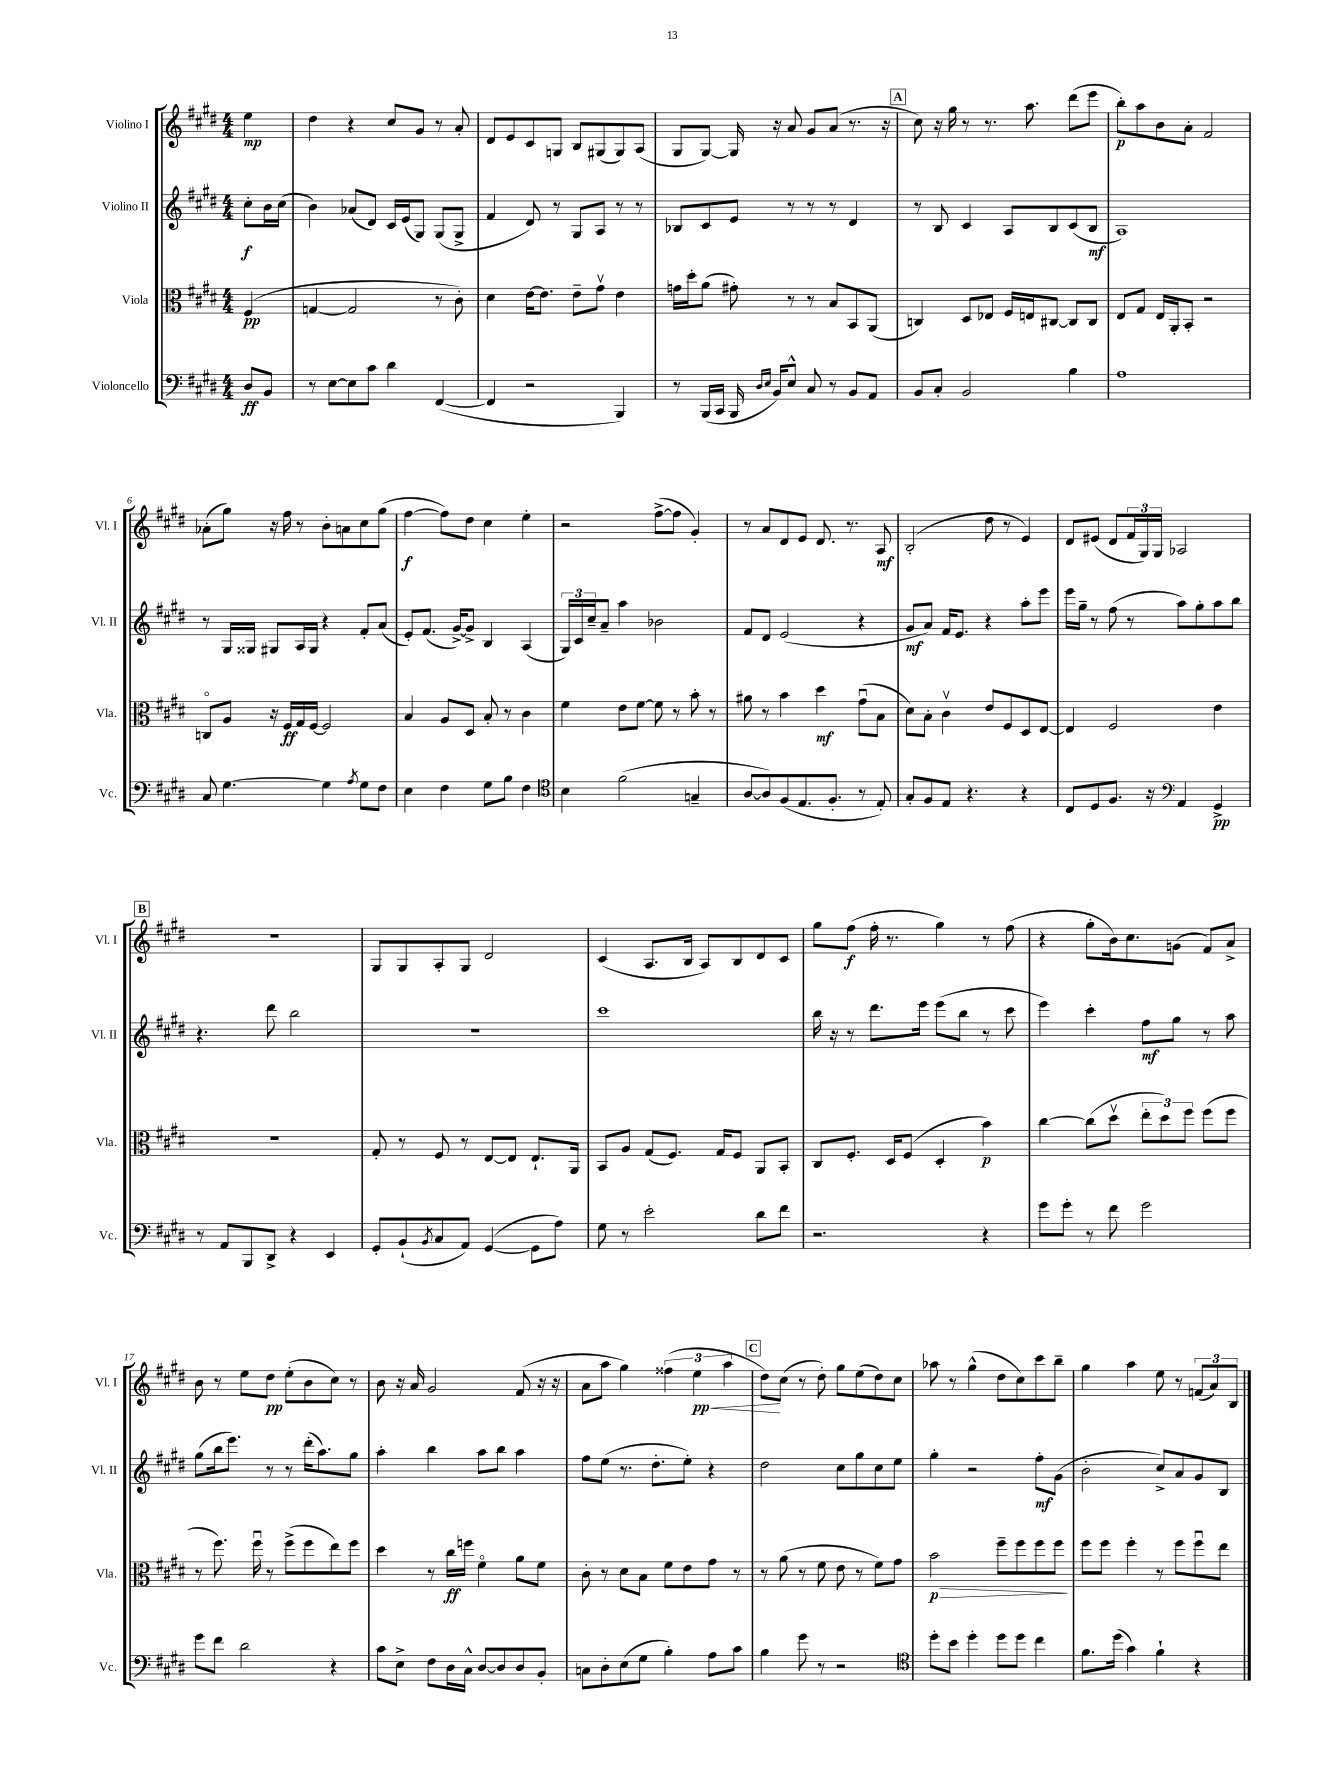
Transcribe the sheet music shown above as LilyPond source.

<<
\new StaffGroup <<
\new Staff = "s0" \with { instrumentName = "Violino I" shortInstrumentName = "Vl. I" } {
    \clef treble \key e \major \numericTimeSignature \time 4/4 \partial 4
    e''4\mp |
    dis''4 r4 cis''8 gis'8 r8 a'8-. |
    dis'8 e'8 cis'8 g8 b8 gis8( gis8) a8( |
    gis8 gis8~) gis16 r16 a'8 gis'8 a'8( r8. r16 |
    \mark \markup { \box "A" } cis''8) r16 gis''16 r8 r8. a''8. dis'''8( e'''8 |
    b''8-.\p) a''8 b'8 a'8-. fis'2 |
    aes'8-.( gis''8) r16 fis''16 r8 b'8-. a'8 cis''8 gis''8( |
    fis''4~\f fis''8) dis''8 cis''4 e''4-. |
    r2 fis''8~->( fis''8 gis'4-.) |
    r8 a'8 dis'8 e'8 dis'8. r8. a8\mf |
    b2-.( dis''8 r8 e'4) |
    dis'8 eis'8( dis'8 \tuplet 3/2 { fis'16 gis16) gis16 } aes2 |
    \mark \markup { \box "B" } R1 |
    gis8 gis8 a8-. gis8 dis'2 |
    cis'4( a8. b16 a8) b8 dis'8 cis'8 |
    gis''8 fis''8\f( fis''16-. r8. gis''4) r8 fis''8( |
    r4 gis''8-. b'16) cis''8. g'8( fis'8) a'8-> |
    b'8 r8 e''8 dis''8\pp e''8-.( b'8 cis''8) r8 |
    b'8 r16 a'16 gis'2 fis'8( r16 r16 |
    a'8 a''8 gis''4) \tuplet 3/2 { fisis''4( e''4\pp\< a''4 } |
    \mark \markup { \box "C" } dis''8\!) cis''8( r8 dis''8-.) gis''8 e''8( dis''8) cis''8 |
    aes''8 r8 gis''4-^( dis''8 cis''8) cis'''8 b''8-- |
    gis''4 a''4 e''8 r8 \tuplet 3/2 { f'8( a'8) b8 } \bar "|." |
}
\new Staff = "s1" \with { instrumentName = "Violino II" shortInstrumentName = "Vl. II" } {
    \clef treble \key e \major \numericTimeSignature \time 4/4 \partial 4
    cis''8-.\f b'16 cis''16( |
    b'4) aes'8( dis'8) cis'16 e'16( gis8) gis8( gis8-> |
    fis'4 dis'8) r8 gis8 a8 r8 r8 |
    bes8 cis'8 e'8 r8 r8 r8 dis'4 |
    \mark \markup { \box "A" } r8 b8 cis'4 a8 b8 cis'8( b8\mf |
    a1) |
    r8 gis16 gisis16 gis8 a16 gis16 r4 fis'8-. a'8( |
    e'8-.) fis'8.( gis'16~->) gis'8-> b4 a4( |
    \tuplet 3/2 { gis16) cis'16 cis''16-- } a'8-- a''4 bes'2 |
    fis'8 dis'8 e'2( r4 |
    gis'8\mf a'8) fis'16 e'8. r4 a''8-. e'''8 |
    e'''16 gis''16-- r8 fis''8( r8 a''8) gis''8-. a''8 b''8 |
    \mark \markup { \box "B" } r4. dis'''8 b''2 |
    R1 |
    cis'''1 |
    b''16 r16 r8 dis'''8. e'''16 e'''8( b''8 r8 cis'''8 |
    e'''4) cis'''4-. fis''8\mf gis''8 r8 a''8 |
    gis''8( b''16 e'''8.) r8 r8 dis'''16-.( a''8.) gis''8 |
    a''4-. b''4 a''8 b''8 a''4 |
    fis''8 e''8( r8. dis''8.-. e''8-.) r4 |
    \mark \markup { \box "C" } dis''2 cis''8 gis''8 cis''8 e''8 |
    gis''4-. r2 fis''8-.\mf gis'8( |
    b'2-. cis''8->) a'8 gis'8 b8 \bar "|." |
}
\new Staff = "s2" \with { instrumentName = "Viola" shortInstrumentName = "Vla." } {
    \clef alto \key e \major \numericTimeSignature \time 4/4 \partial 4
    fis4\pp( |
    g4~ g2 r8 cis'8-.) |
    dis'4 e'16~ e'8. e'8-- gis'8\upbow e'4 |
    g'16 dis''16-. a'8( gis'8-.) r8 r8 b8 b,8 a,8( |
    \mark \markup { \box "A" } c4) dis8 ees8 fis16 e16 cis8~ cis8 cis8 |
    e8 gis8 e16 a,16-. b,8-. r2 |
    c8\flageolet a8 r16 fis16\ff gis16 fis16~ fis2 |
    b4 a8 dis8 b8-. r8 cis'4 |
    fis'4 e'8 fis'8~ fis'8 r8 b'8-. r8 |
    ais'8 r8 b'4 dis''4\mf gis'8\downbow( b8 |
    dis'8) b8-. cis'4\upbow e'8 fis8 dis8 e8~ |
    e4 fis2 e'4 |
    \mark \markup { \box "B" } R1 |
    gis8-. r8 fis8 r8 e8~ e8 e8.-! a,16 |
    b,8 a8 gis8( fis8.) gis16 fis8 a,8 b,8-. |
    cis8 fis8.-. dis16 fis8( dis4-. b'4\p) |
    cis''4~ cis''8( dis''8\upbow \tuplet 3/2 { e''8-. dis''8) fis''8 } fis''8( fis''8 |
    r8 fis''8.) fis''16\downbow r8 fis''8->( fis''8 e''8) fis''8 |
    dis''4 r8 cis''16\ff f''16 fis'4\flageolet a'8 fis'8 |
    cis'8-. r8 dis'8 b8 fis'8 e'8 gis'8 r8 |
    \mark \markup { \box "C" } r8 a'8( r8 fis'8 e'8 r8 fis'8) gis'8 |
    b'2\p\> fis''8-- fis''8 fis''8 fis''8\! |
    fis''8 fis''8 fis''4-. r8 fis''8 fis''8\downbow e''8 \bar "|." |
}
\new Staff = "s3" \with { instrumentName = "Violoncello" shortInstrumentName = "Vc." } {
    \clef bass \key e \major \numericTimeSignature \time 4/4 \partial 4
    dis8\ff b,8 |
    r8 e8~ e8 cis'8 dis'4 fis,4~( |
    fis,4 r2 b,,4) |
    r8 b,,16( cis,16 b,,16 \grace { dis16 e16 } b,16) e8-^ cis8 r8 b,8 a,8 |
    \mark \markup { \box "A" } b,8 cis8-. b,2 b4 |
    a1 |
    cis8 gis4.~ gis4 \acciaccatura { a8 } gis8 fis8 |
    e4 fis4 gis8 b8 fis4 |
    \clef tenor b4 fis'2( g4-- |
    a8~ a8) fis8( e8. fis8.-. r8 e8-.) |
    gis8-. fis8 e8 r4. r4 |
    cis8 dis8 fis8. r16 \clef bass a,4 gis,4->\pp |
    \mark \markup { \box "B" } r8 a,8 b,,8 dis,8-> r4 e,4 |
    gis,8-. b,8-!( \acciaccatura { b,8 } cis8 a,8) gis,4~( gis,8 a8) |
    gis8 r8 e'2-. dis'8 fis'8 |
    r2. r4 |
    gis'8 gis'8-. r8 fis'8 gis'2 |
    gis'8 fis'8 dis'2 r4 |
    cis'8 e8-> fis8 dis16 cis16-^ dis8~ dis8 dis8 b,8-. |
    c8 dis8-. e8( gis8 b4-.) a8 cis'8 |
    \mark \markup { \box "C" } b4 gis'8 r8 r2 |
    \clef tenor dis''8-. b'8 dis''4-. dis''8 dis''8 cis''4 |
    fis'8. dis''16( gis'4) fis'4-! r4 \bar "|." |
}
>>
>>
